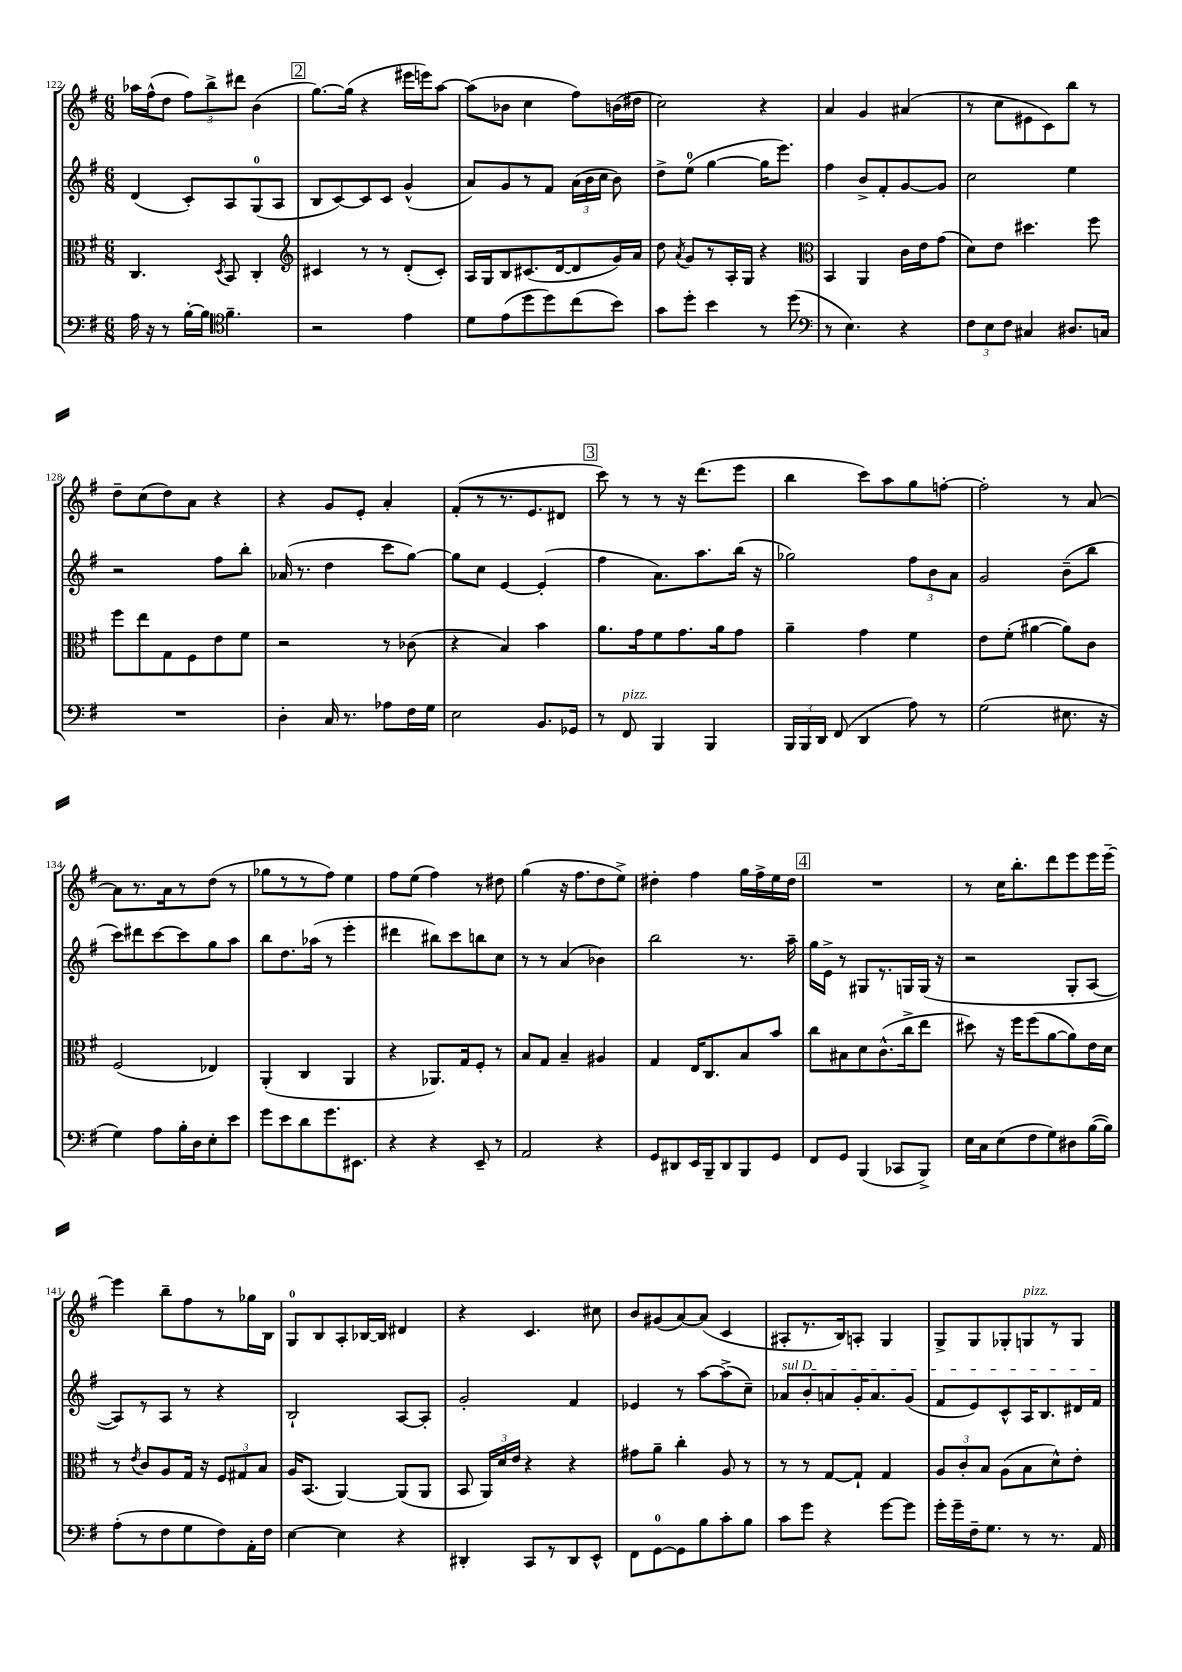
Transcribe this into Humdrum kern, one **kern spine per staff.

**kern	**kern	**kern	**kern
*staff4	*staff3	*staff2	*staff1
*clefF4	*clefC3	*clefG2	*clefG2
*k[f#]	*k[f#]	*k[f#]	*k[f#]
*M6/8	*M6/8	*M6/8	*M6/8
16A	4.C	(4d	16aa-
16r	.	.	(16ff#^^
8r	.	.	8dd
[16B'	.	8c')	12ff#)
16B]	.	.	.
.	.	.	12bb^
*clefC4	*	*	*
.	8qD	.	.
4.f#~	8BB	8A	.
.	.	.	12ddd#
.	4C'	(8G	(4b
.	.	8A	.
=	=	=	=
*	*clefG2	*	*
2r	4c#	8B	[8.gg)
.	.	[8c)	.
.	.	.	(16gg]
.	8r	8c]	4r
.	8r	8c	.
4e	(8d'	(4g^^	16eee#
.	.	.	16eee)
.	8c#')	.	[8aa
=	=	=	=
8d	16A	8a)	(8aa]
.	16G	.	.
(8e	8B	8g	8b-
8dd	(8.c#	8r	4cc
8dd)	.	8f#	.
.	[16d	.	.
(8cc	8d]	(24a	8ff#)
.	.	24b	.
.	.	24cc	.
8b)	16g)	8b)	(16b
.	16a	.	16dd#
=	=	=	=
8g	8dd	8dd^	2cc)
.	8qa	.	.
8dd'	8g	(8ee	.
4b	8r	[4gg	.
.	16A'	.	.
.	16G	.	.
8r	4r	16gg]	4r
.	.	8.eee)	.
(8dd	.	.	.
=	=	=	=
*clefF4	*clefC3	*	*
8r	4BB	4ff#	4a
4.E)	.	.	.
.	4AA	8b^	4g
.	.	8f#'	.
4r	16c	[8g	(4a#
.	16e	.	.
.	(8g	8g]	.
=	=	=	=
12F#	8d)	2cc	8r
12E	.	.	.
.	8e	.	8cc
12F#	.	.	.
4C#	4.dd#	.	8e#
.	.	.	8c)
8.D#	.	4ee	8bb
.	8ff#	.	8r
16C	.	.	.
=	=	=	=
2.r	8ff#	2r	8dd~
.	8ee	.	(8cc
.	8G	.	8dd)
.	8F#	.	8a
.	8e	8ff#	4r
.	8f#	8bb'	.
=	=	=	=
4D'	2r	(16a-	4r
.	.	8.r	.
16C	.	4dd	8g
8.r	.	.	.
.	.	.	8e'
8A-	8r	8ccc	4a'
16F#	(8c-	[8gg)	.
16G	.	.	.
=	=	=	=
2E	4r	8gg]	(8f#'
.	.	8cc	8r
.	4B)	[4e	8.r
.	.	.	8.e
8.BB	4b	(4e']	.
.	.	.	8d#
16GG-	.	.	.
=	=	=	=
8r	8.a	4ff#	8ccc)
8FF#	.	.	8r
.	16g	.	.
4BBB	8f#	8.a)	8r
.	8.g	.	16r
.	.	8.aa	(8.ddd
4BBB	.	.	.
.	16a	.	.
.	8g	(16bb	8eee
.	.	16r	.
=	=	=	=
24BBB	4a~	2gg-)	4bb
24BBB	.	.	.
24DD	.	.	.
(8FF#	.	.	.
4DD	4g	.	8ccc)
.	.	.	8aa
8A)	4f#	12ff#	8gg
.	.	12b	.
8r	.	.	[8ff'
.	.	12a	.
=	=	=	=
(2G	8e	2g	2ff']
.	(8f#'	.	.
.	[4a#	.	.
8.E#	8a#])	(8b~	8r
.	8c	8bb	[8a
16r	.	.	.
=	=	=	=
4G)	(2F#	8ccc)	8a]
.	.	8ddd#	8.r
8A	.	[8ccc	.
.	.	.	16a
16B'	.	8ccc]	8r
16D	.	.	.
8E'	4E-)	8gg	(8dd
8e	.	8aa	8r
=	=	=	=
8g	(4AA'	8bb	8gg-
8e	.	8.dd	8r
8d	4C	.	8r
.	.	(16aa-	.
8.g	.	8r	8ff#)
.	4AA	4eee'	4ee
8.EE#	.	.	.
=	=	=	=
4r	4r	4ddd#	8ff#
.	.	.	(8ee
4r	8.AA-)	8bb#)	4ff#)
.	.	8ccc	.
.	16G	.	.
8EE~	8F#'	8bb	8r
8r	8r	8cc	8dd#
=	=	=	=
2AA	8B	8r	(4gg
.	8G	8r	.
.	4B~	(4a	16r
.	.	.	8.ff#
4r	4A#	4b-)	8dd
.	.	.	8ee^)
=	=	=	=
8GG	4G	2bb	4dd#'
8DD#	.	.	.
16EE	16E	.	4ff#
16BBB~	8.C	.	.
8DD#	.	.	.
8BBB	8B	8.r	16gg
.	.	.	16ff#^
8GG	8b	.	16ee
.	.	16aa~	16dd#
=	=	=	=
8FF#	8cc	16gg	2.r
.	.	16e^	.
8GG	8B#	8r	.
(4BBB	8d	8G#	.
.	(8.c^^	8.r	.
8CC-	.	.	.
.	16cc^	16G	.
8BBB^)	8ee	(16G	.
.	.	16r	.
=	=	=	=
16E	8dd#)	2r	8r
16C	.	.	.
(8E	16r	.	16cc
.	16ff#	.	8.bb'
8F#	(8ff#	.	.
8G)	[8a	.	8ddd
8D#	8a])	8G'	8eee
([16B	16e	[8A	16eee
16B])	16d	.	[16eee~
=	=	=	=
(8A'	8r	8A])	4eee]
.	8qe	.	.
8r	8c	8r	.
8F#	8A	8A	8bb~
8G	16G	8r	8ff#
.	16r	.	.
8F#)	12F#	4r	8r
.	12G#	.	.
16AA'	.	.	16gg-
.	12B	.	.
16F#	.	.	16B
=	=	=	=
[4E	16A	2B`	8G
.	(8.BB	.	.
.	.	.	8B
4E]	[4AA)	.	8A'
.	.	.	[16B-
.	.	.	16B-]
4r	(8AA]	[8A	4d#
.	8AA	8A']	.
=	=	=	=
4DD#'	8BB	2g'	4r
.	24AA)	.	.
.	24d	.	.
.	24e	.	.
8CC	4r	.	4.c
8r	.	.	.
8DD#	4r	4f#	.
8EE^^	.	.	8cc#
=	=	=	=
8FF#	8g#	4e-	8b
[8GG	8a~	.	(8g#
8GG]	4cc'	8r	[8a)
8B	.	[8aa	(8a]
8c'	8A	(8aa^]	4c
8B	8r	8cc~)	.
=	=	=	=
8c	8r	8a-	8A#'
8g	8r	8b'	8.r
4r	[8G	8a	.
.	.	.	16B)
.	8G`]	16g'	8A'
.	.	8.a	.
[8g	4G	.	4G
8g]	.	(8g	.
=	=	=	=
16g'	12A	8f#	8G^
16g~	.	.	.
.	12c'	.	.
16F#~	.	8e)	8G
.	12B	.	.
8.G	.	.	.
.	(8A	8c^^	8G-'
8r	8B	16A	8G
.	.	8.B	.
8.r	8d^^)	.	8r
.	8e'	16d#	8G
16AA	.	16f#	.
==	==	==	==
*-	*-	*-	*-
